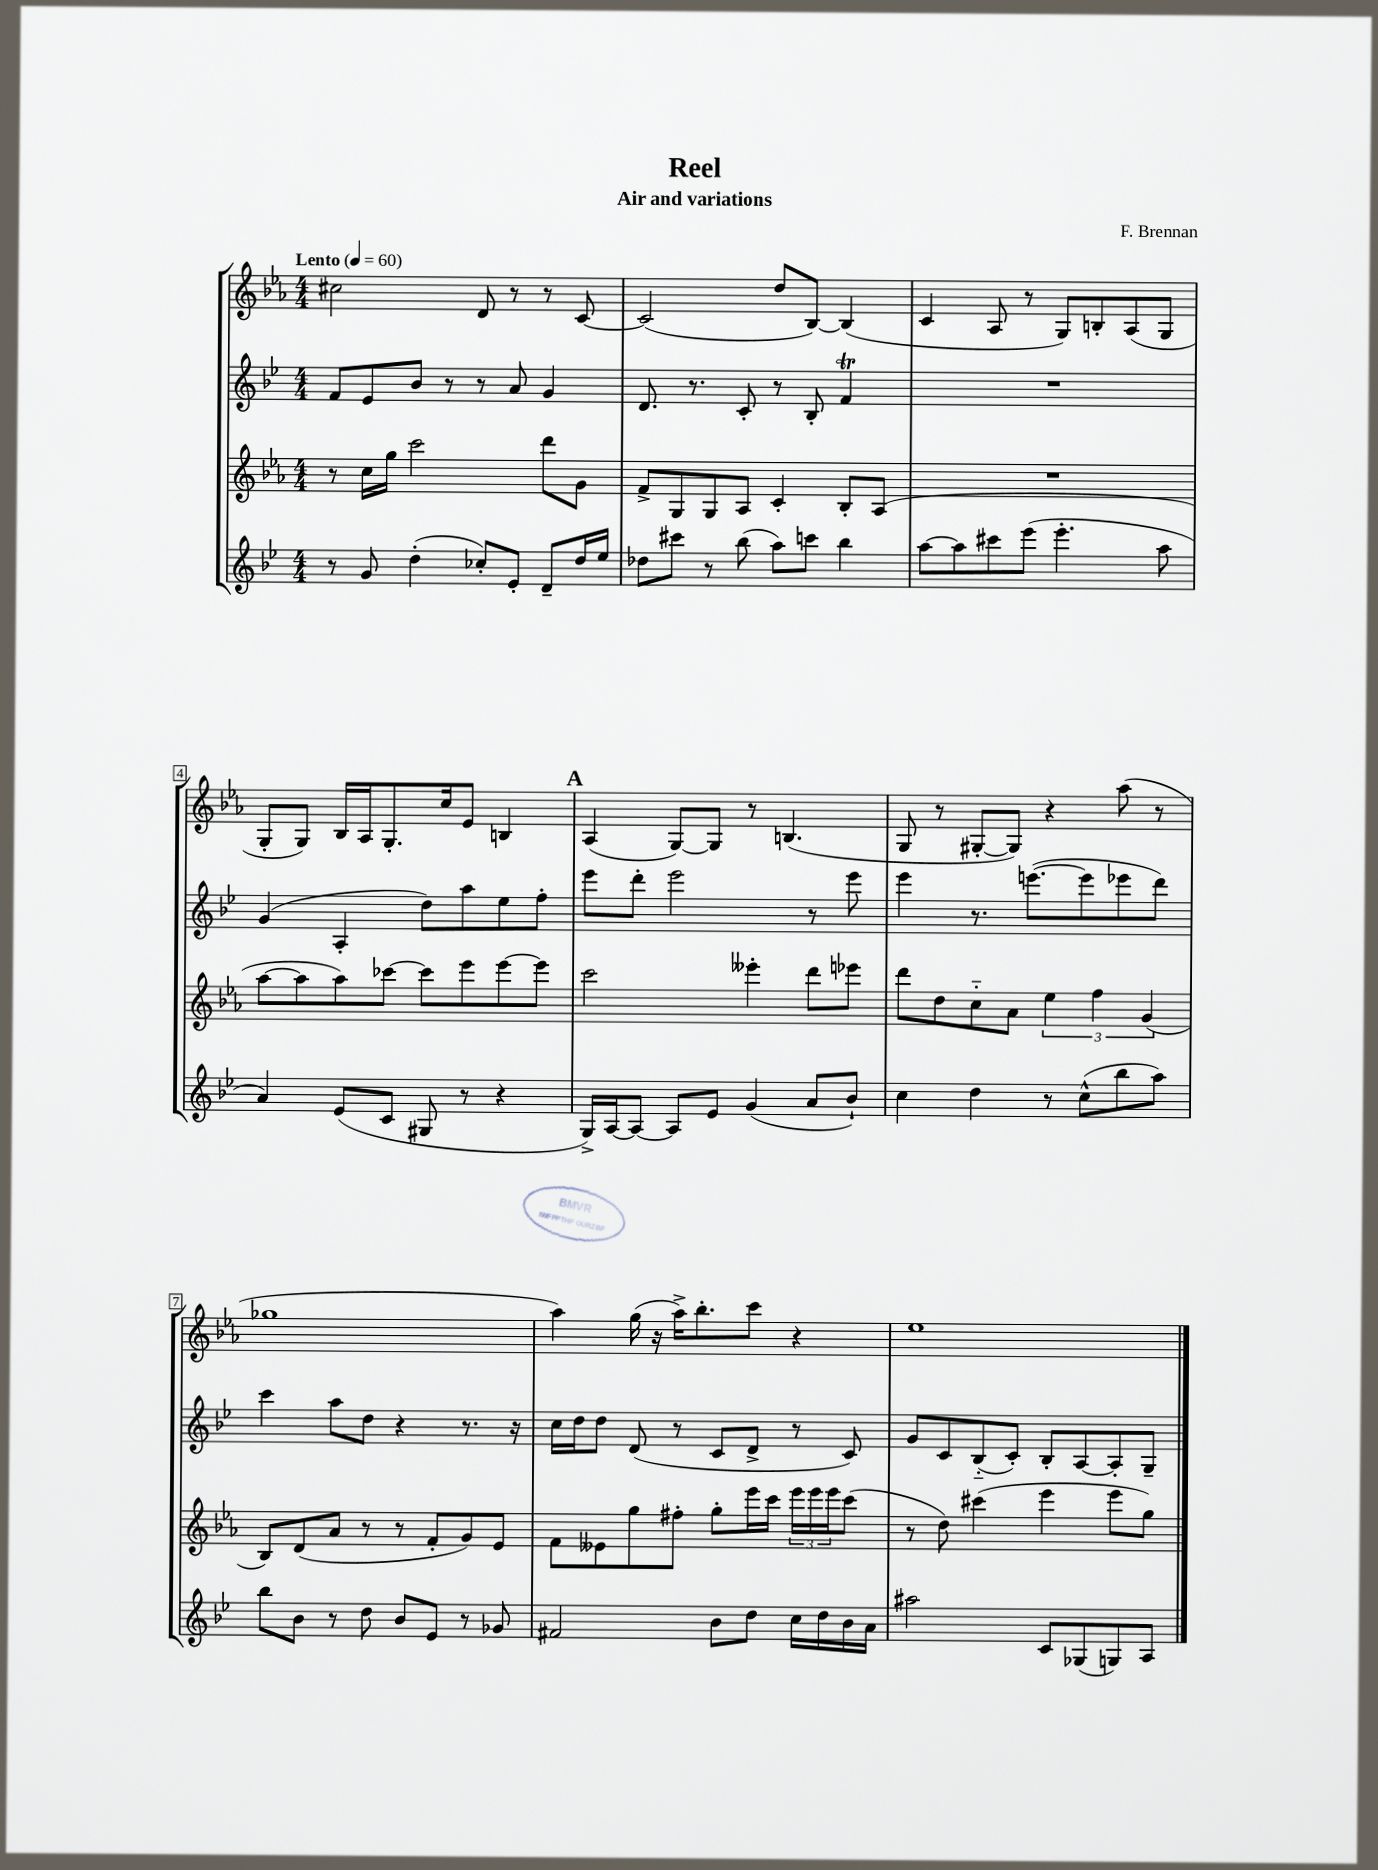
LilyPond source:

\header { title = "Reel" composer = "F. Brennan" subtitle = "Air and variations" }
<<
\new StaffGroup <<
\new Staff = "s0" {
    \clef treble \key ees \major \numericTimeSignature \time 4/4 \tempo "Lento" 4 = 60
    cis''2 d'8 r8 r8 c'8~ |
    c'2( d''8 bes8~) bes4( |
    c'4 aes8 r8 g8) b8-. aes8( g8 |
    g8-. g8) bes16 aes16 g8.-. c''16 ees'8 b4 |
    \mark \markup { \bold "A" } aes4( g8~) g8 r8 b4.( |
    g8 r8 gis8~-. gis8) r4 aes''8( r8 |
    ges''1 |
    aes''4) g''16( r16 aes''16->) bes''8.-. c'''8 r4 |
    ees''1 \bar "|." |
}
\new Staff = "s1" {
    \clef treble \key bes \major \numericTimeSignature \time 4/4
    f'8 ees'8 bes'8 r8 r8 a'8 g'4 |
    d'8. r8. c'8-. r8 bes8-. f'4\trill |
    R1 |
    g'4( a4-. d''8) a''8 ees''8 f''8-. |
    \mark \markup { \bold "A" } ees'''8 d'''8-. ees'''2 r8 ees'''8 |
    ees'''4 r8. e'''8.~( e'''8 ees'''8 d'''8) |
    c'''4 a''8 d''8 r4 r8. r16 |
    c''16 d''16 d''8 d'8( r8 c'8 d'8-> r8 c'8) |
    g'8 c'8 bes8-_( c'8-.) bes8-. a8~ a8-. g8-- \bar "|." |
}
\new Staff = "s2" {
    \clef treble \key ees \major \numericTimeSignature \time 4/4
    r8 c''16 g''16 c'''2 d'''8 g'8 |
    f'8-> g8 g8 aes8 c'4-. bes8-. aes8( |
    R1 |
    aes''8~ aes''8 aes''8) ces'''8~ ces'''8 ees'''8 ees'''8~ ees'''8 |
    \mark \markup { \bold "A" } c'''2 eeses'''4-. d'''8 ees'''8 |
    d'''8 d''8 c''8-_ aes'8 \tuplet 3/2 { ees''4 f''4 g'4( } |
    bes8) d'8( aes'8 r8 r8 f'8-. g'8) ees'8 |
    f'8 eeses'8 g''8 fis''8-. g''8-. ees'''16 c'''16 \tuplet 3/2 { ees'''16 ees'''16 ees'''16 } c'''8( |
    r8 d''8) cis'''4( ees'''4 ees'''8 g''8) \bar "|." |
}
\new Staff = "s3" {
    \clef treble \key bes \major \numericTimeSignature \time 4/4
    r8 g'8 d''4-.( ces''8-.) ees'8-. d'8-- d''16 ees''16 |
    des''8 cis'''8 r8 bes''8( a''8) c'''8 bes''4 |
    a''8~ a''8 cis'''8 ees'''8( ees'''4.-. a''8 |
    a'4) ees'8( c'8 gis8 r8 r4 |
    \mark \markup { \bold "A" } g16->) a16~ a8~ a8 ees'8 g'4( a'8 bes'8-!) |
    c''4 d''4 r8 c''8-^( bes''8 a''8) |
    bes''8 bes'8 r8 d''8 bes'8 ees'8 r8 ges'8 |
    fis'2 bes'8 d''8 c''16 d''16 bes'16 a'16 |
    ais''2 c'8 ges8( g8) a8 \bar "|." |
}
>>
>>
\layout { \context { \Score \override BarNumber.stencil = #(make-stencil-boxer 0.1 0.3 ly:text-interface::print) } }
